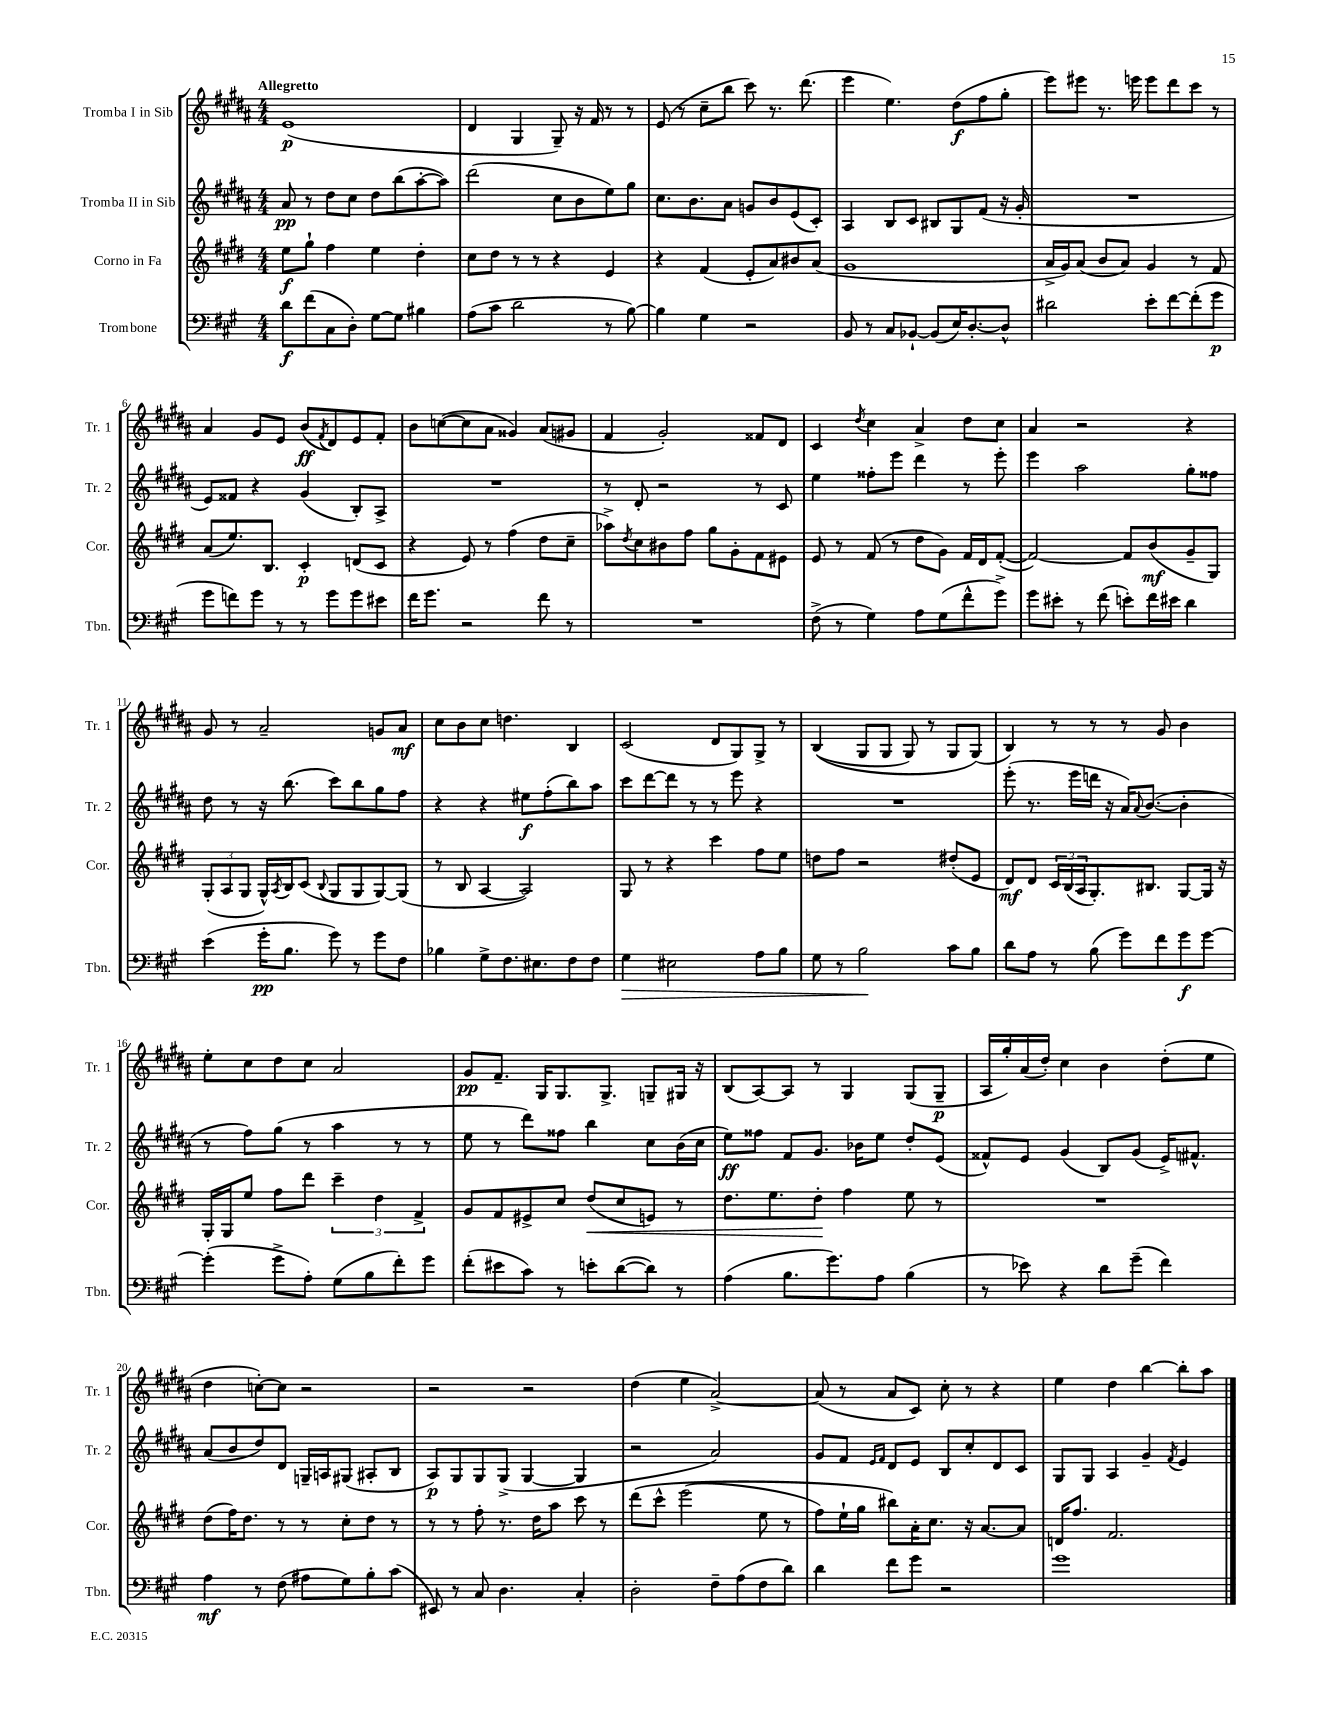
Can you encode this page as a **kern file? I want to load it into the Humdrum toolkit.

**kern	**dynam	**kern	**dynam	**kern	**dynam	**kern	**dynam
*part4	*part4	*part3	*part3	*part2	*part2	*part1	*part1
*staff4	*staff4	*staff3	*staff3	*staff2	*staff2	*staff1	*staff1
*I"Trombone	*	*I"Corno in Fa	*	*I"Tromba II in Sib	*	*I"Tromba I in Sib	*
*I'Tbn.	*	*I'Cor.	*	*I'Tr. 2	*	*I'Tr. 1	*
*clefF4	*	*clefG2	*	*clefG2	*	*clefG2	*
*k[f#c#g#]	*	*k[f#c#g#d#]	*	*k[f#c#g#d#a#]	*	*k[f#c#g#d#a#]	*
*M4/4	*	*M4/4	*	*M4/4	*	*M4/4	*
=1	=1	=1	=1	=1	=1	=1	=1
!	!	!	!	!	!	!LO:TX:a:B:t=Allegretto	!
8d\L	f	8ee\L	f	8a#/	pp	(1e	p
(8f#\	.	8gg#`\J	.	8r	.	.	.
8C#\	.	4ff#\	.	8dd#\L	.	.	.
8D'\J)	.	.	.	8cc#\J	.	.	.
[8G#\L	.	4ee\	.	8dd#\L	.	.	.
8G#\J]	.	.	.	(8bb\	.	.	.
4B#X\	.	4dd#'\	.	[8aa#'\	.	.	.
.	.	.	.	8aa#\J])	.	.	.
=2	=2	=2	=2	=2	=2	=2	=2
(8A\L	.	8cc#\L	.	(2ddd#\	.	4d#/	.
8c#\J	.	8dd#\J	.	.	.	.	.
2d\	.	8r	.	.	.	4G#/	.
.	.	8r	.	.	.	.	.
.	.	4r	.	8cc#\L	.	8G#~/)	.
.	.	.	.	8b\	.	16r	.
.	.	.	.	.	.	16f#/	.
8r	.	4e/	.	8ee\)	.	8r	.
[8B\)	.	.	.	8gg#\J	.	8r	.
=3	=3	=3	=3	=3	=3	=3	=3
4B\]	.	4r	.	8.cc#\L	.	(8e/	.
.	.	.	.	.	.	8r	.
.	.	.	.	8.b\	.	.	.
4G#\	.	(4f#/	.	.	.	8cc#~\L	.
.	.	.	.	8a#\J	.	8bb\J	.
2r	.	8e'/L	.	8gn/L	.	8ccc#\)	.
.	.	8a/)	.	8b/	.	8.r	.
.	.	8b#X/	.	(8e/	.	.	.
.	.	.	.	.	.	(8.ddd#\	.
.	.	(8a/J	.	8c#'/J)	.	.	.
=4	=4	=4	=4	=4	=4	=4	=4
8BB/	.	1g#	.	4A#/	.	4eee\	.
8r	.	.	.	.	.	.	.
8C#/L	.	.	.	8B/L	.	4.ee\)	.
[8BB-X`/J	.	.	.	8c#/J	.	.	.
(8BB-/L]	.	.	.	8B#X/L	.	.	.
16E/K)	.	.	.	8G#/	.	(8dd#\L	f
[8.D'/	.	.	.	.	.	.	.
.	.	.	.	(8f#/J	.	8ff#\	.
8D^^/J]	.	.	.	16r	.	8gg#'\J	.
.	.	.	.	16g#'/	.	.	.
=5	=5	=5	=5	=5	=5	=5	=5
2d#X\	.	16a^/LL	.	1r	.	8eee\L)	.
.	.	16g#/J)	.	.	.	.	.
.	.	(8a/J	.	.	.	8eee#X\J	.
.	.	8b/L	.	.	.	8.r	.
.	.	8a/J)	.	.	.	.	.
.	.	.	.	.	.	16eeen\	.
8e'\L	.	4g#/	.	.	.	8eee\L	.
[8f#\	.	.	.	.	.	8ddd#\	.
(8f#'\]	.	8r	.	.	.	8ccc#\J	.
8g#\J	p	8f#/	.	.	.	8r	.
!!LO:LB:g=z
=6	=6	=6	=6	=6	=6	=6	=6
8g#\L	.	(8a/L	.	8e/L)	.	4a#/	.
8fn\)	.	8.ee/)	.	8f##X/J	.	.	.
8g#\J	.	.	.	4r	.	8g#/L	.
.	.	8.B/J	.	.	.	.	.
8r	.	.	.	.	.	8e/J	.
8r	.	4c#'/	p	(4g#/	.	(8b/L	ff
.	.	.	.	.	.	8qf#/	.
8g#\L	.	.	.	.	.	8d#/)	.
8g#\	.	(8dn/L	.	8B'/L)	.	8e/	.
8e#X\J	.	8c#/J	.	8A#^/J	.	8f#'/J	.
=7	=7	=7	=7	=7	=7	=7	=7
16f#\KL	.	4r	.	1r	.	8b\L	.
8.g#\J	.	.	.	.	.	.	.
.	.	.	.	.	.	([8ccn\	.
2r	.	8e/)	.	.	.	8cc\]	.
.	.	8r	.	.	.	8a#\J	.
.	.	(4ff#\	.	.	.	4g##X/)	.
8f#\	.	8dd#\L	.	.	.	(8a#/L	.
8r	.	8cc#~\J	.	.	.	8g#X/J	.
=8	=8	=8	=8	=8	=8	=8	=8
1r	.	8aa-X^\L)	.	8r	.	4f#/	.
.	.	8qdd#/	.	.	.	.	.
.	.	8cc#\	.	8d#'/	.	.	.
.	.	8b#X\	.	2r	.	2g#'/)	.
.	.	8ff#\J	.	.	.	.	.
.	.	8gg#\L	.	.	.	.	.
.	.	8g#'\	.	.	.	.	.
.	.	8f#\	.	8r	.	8f##X/L	.
.	.	8e#X\J	.	8c#/	.	8d#/J	.
=9	=9	=9	=9	=9	=9	=9	=9
(8F#^\	.	8e/	.	4ee\	.	4c#/	.
8r	.	8r	.	.	.	.	.
.	.	.	.	.	.	8qdd#/	.
4G#\)	.	(8f#/	.	8ff##X'\L	.	4cc#\	.
.	.	8r	.	8eee\J	.	.	.
8A\L	.	8dd#\L	.	4ddd#\	.	4a#^/	.
(8G#\	.	8g#\J)	.	.	.	.	.
8f#^^\	.	16f#/LL	.	8r	.	8dd#\L	.
.	.	16d#/J	.	.	.	.	.
8g#^\J)	.	([8f#'/J	.	8eee'\	.	8cc#\J	.
=10	=10	=10	=10	=10	=10	=10	=10
8g#\L	.	2f#/_)	.	4eee\	.	4a#/	.
8e#X'\J	.	.	.	.	.	.	.
8r	.	.	.	2aa#\	.	2r	.
(8f#\	.	.	.	.	.	.	.
8en'\L)	.	8f#/L]	.	.	.	.	.
16f#\L	.	(8b/	mf	.	.	.	.
16e#X\JJ	.	.	.	.	.	.	.
4d\	.	8g#~/	.	8gg#'\L	.	4r	.
.	.	8G#/J)	.	8ff##X\J	.	.	.
!!LO:LB:g=z
=11	=11	=11	=11	=11	=11	=11	=11
(4e\	.	(12G#'/L	.	8dd#\	.	8g#/	.
.	.	12A/	.	.	.	.	.
.	.	.	.	8r	.	8r	.
.	.	12G#/J	.	.	.	.	.
16g#'\KL	pp	16G#^^/LL)	.	16r	.	2a#~/	.
.	.	8qA/	.	.	.	.	.
8.B\J	.	16B/J	.	(8.bb\	.	.	.
.	.	(8c#/J	.	.	.	.	.
.	.	8qqB/	.	.	.	.	.
8g#\)	.	8G#/L	.	8ccc#\L)	.	.	.
8r	.	8G#/	.	8bb\	.	.	.
8g#\L	.	[8G#/)	.	8gg#\	.	8gn/L	.
8F#\J	.	(8G#/J]	.	8ff#\J	.	8a#/J	mf
=12	=12	=12	=12	=12	=12	=12	=12
4B-X\	.	8r	.	4r	.	8cc#\L	.
.	.	8B/	.	.	.	8b\	.
8G#^\L	.	[4A/	.	4r	.	8cc#\J	.
8.F#\	.	.	.	.	.	4.ddn\	.
.	.	2A/])	.	8ee#X\L	f	.	.
8.E#X\	.	.	.	.	.	.	.
.	.	.	.	(8ff#'\	.	.	.
8F#\	.	.	.	8bb\)	.	4B/	.
8F#\J	.	.	.	8aa#\J	.	.	.
=13	=13	=13	=13	=13	=13	=13	=13
!	!LO:HP:b	!	!	!	!	!	!
4G#\	>	8G#/	.	8ccc#\L	.	(2c#/	.
.	.	8r	.	[8ddd#\	.	.	.
2E#X\	.	4r	.	8ddd#\J]	.	.	.
.	.	.	.	8r	.	.	.
.	.	4ccc#\	.	8r	.	8d#/L	.
.	.	.	.	8eee\	.	8G#/)	.
8A\L	.	8ff#\L	.	4r	.	8G#^/J	.
8B\J	.	8ee\J	.	.	.	8r	.
=14	=14	=14	=14	=14	=14	=14	=14
8G#\	.	8ddn\L	.	1r	.	((4B/	.
8r	.	8ff#\J	.	.	.	.	.
2B\	.	2r	.	.	.	8G#/L	.
.	.	.	.	.	.	8G#/J	.
.	.	.	.	.	.	8G#/)	.
.	.	.	.	.	.	8r	.
8c#\L	]	(8dd#X'/L	.	.	.	8G#/L	.
8B\J	.	8e/J	.	.	.	(8G#/J)	.
=15	=15	=15	=15	=15	=15	=15	=15
8d\L	.	8d#/L)	mf	(8eee'\	.	4B/)	.
8A\J	.	8d#/J	.	8.r	.	.	.
8r	.	24c#/LL	.	.	.	8r	.
.	.	(24B/	.	.	.	.	.
.	.	.	.	16eee\LL	.	.	.
.	.	24A/J	.	.	.	.	.
(8B\	.	8.G#'/)	.	16dddn\JJ	.	8r	.
.	.	.	.	16r	.	.	.
8g#\L)	.	.	.	16a#/KL)	.	8r	.
.	.	.	.	8qqa#/	.	.	.
.	.	8.B#X/J	.	([8.b/J	.	.	.
8f#\	.	.	.	.	.	8g#/	.
8g#\	f	[8G#/L	.	4b'\]	.	4b\	.
[8g#\J	.	16G#/Jk]	.	.	.	.	.
.	.	16r	.	.	.	.	.
!!LO:LB:g=z
=16	=16	=16	=16	=16	=16	=16	=16
(4g#'\]	.	16G#'/LL	.	8r	.	8ee'\L	.
.	.	16G#/J	.	.	.	.	.
.	.	8ee/J	.	8ff#\L)	.	8cc#\	.
8g#^\L	.	8ff#\L	.	(8gg#\J	.	8dd#\	.
8A'\J)	.	8ddd#\J	.	8r	.	8cc#\J	.
(8G#\L	.	6ccc#~\	.	4aa#\	.	2a#/	.
8B\	.	.	.	.	.	.	.
.	.	6dd#\	.	.	.	.	.
8f#'\)	.	.	.	8r	.	.	.
.	.	6f#^/	.	.	.	.	.
8g#\J	.	.	.	8r	.	.	.
=17	=17	=17	=17	=17	=17	=17	=17
(8f#'\L	.	8g#/L	.	8ee\	.	8g#/L	pp
8e#X\	.	8f#/	.	8r	.	8.f#~/J	.
8c#\J)	.	8e#X^/	.	8ddd#\L)	.	.	.
.	.	.	.	.	.	16G#/KL	.
8r	.	8cc#/J	.	8ff##X\J	.	8.G#/	.
!	!	!	!LO:HP:b	!	!	!	!
8en'\L	.	(8dd#/L	<	4bb\	.	.	.
.	.	.	.	.	.	8.G#^/J	.
([8d\	.	8cc#/	.	.	.	.	.
8d\J])	.	8en/J)	.	8cc#\L	.	8Gn~/L	.
8r	.	8r	.	(16b\L	.	16G#X/Jk	.
.	.	.	.	16cc#\JJ	.	16r	.
=18	=18	=18	=18	=18	=18	=18	=18
(4A\	.	8.dd#\L	.	8ee\L)	ff	(8B/L	.
.	.	.	.	8ff##X\J	.	[8A#/)	.
.	.	8.ee\	.	.	.	.	.
8.B\L	.	.	.	8f#/L	.	8A#/J]	.
.	.	8dd#'\J	.	8.g#/J	.	8r	.
8.g#\)	.	.	.	.	.	.	.
.	.	4ff#\	[	.	.	4G#/	.
.	.	.	.	16b-X\KL	.	.	.
8A\J	.	.	.	8ee\J	.	.	.
(4B\	.	8ee\	.	8dd#'/L	.	(8G#/L	.
.	.	8r	.	(8e/J	.	8G#~/J	p
=19	=19	=19	=19	=19	=19	=19	=19
8r	.	1r	.	8f##X^^/L)	.	16A#/LL	.
.	.	.	.	.	.	16gg#'/)	.
8e-X\)	.	.	.	8e/J	.	(16a#/	.
.	.	.	.	.	.	16dd#'/JJ)	.
4r	.	.	.	(4g#/	.	4cc#\	.
8d\L	.	.	.	8B/L)	.	4b\	.
(8g#~\J	.	.	.	(8g#/J	.	.	.
4f#\)	.	.	.	16e^/KL)	.	(8dd#'\L	.
.	.	.	.	8.f#X^^/J	.	.	.
.	.	.	.	.	.	8ee\J	.
!!LO:LB:g=z
=20	=20	=20	=20	=20	=20	=20	=20
4A\	mf	(8dd#\L	.	(8a#/L	.	4dd#\	.
.	.	16ff#\K)	.	8b/	.	.	.
.	.	8.dd#\J	.	.	.	.	.
8r	.	.	.	8dd#/)	.	[8ccn'\L)	.
(8F#\	.	8r	.	8d#/J	.	8cc\J]	.
8A#X\L	.	8r	.	16Gn~/LL	.	2r	.
.	.	.	.	16An/J	.	.	.
8G#\)	.	8cc#'\L	.	(8G#X/J	.	.	.
8B'\	.	8dd#\J	.	8A#X'/L	.	.	.
(8c#\J	.	8r	.	8B/J	.	.	.
=21	=21	=21	=21	=21	=21	=21	=21
8EE#X/)	.	8r	.	8A#/L)	p	2r	.
8r	.	8r	.	8G#/	.	.	.
8C#/	.	8ff#'\	.	8G#/	.	.	.
4.D\	.	8.r	.	(8G#^/J	.	.	.
.	.	.	.	[4G#/	.	2r	.
.	.	16dd#\KL	.	.	.	.	.
.	.	8aa\J	.	.	.	.	.
4C#'/	.	8ccc#\	.	4G#/]	.	.	.
.	.	8r	.	.	.	.	.
=22	=22	=22	=22	=22	=22	=22	=22
2D'\	.	(8ddd#\L	.	2r	.	(4dd#\	.
.	.	8ccc#^^\J	.	.	.	.	.
.	.	(2eee\	.	.	.	4ee\	.
8F#~\L	.	.	.	2a#/)	.	[2a#^/)	.
(8A\	.	.	.	.	.	.	.
8F#\	.	8ee\	.	.	.	.	.
8d\J)	.	8r	.	.	.	.	.
=23	=23	=23	=23	=23	=23	=23	=23
4d\	.	8ff#\L)	.	8g#/L	.	(8a#/]	.
.	.	16ee`\L	.	8f#/J	.	8r	.
.	.	16gg#\JJ	.	.	.	.	.
.	.	.	.	16qqe/LL	.	.	.
.	.	.	.	16qqf#/JJ	.	.	.
8f#\L	.	8bb#X\L)	.	8d#/L	.	8a#/L	.
8g#\J	.	16a'\K	.	8e/J	.	8c#/J)	.
.	.	8.cc#\J	.	.	.	.	.
2r	.	.	.	8B/L	.	8cc#'\	.
.	.	16r	.	8cc#'/	.	8r	.
.	.	[8.a/L	.	.	.	.	.
.	.	.	.	8d#/	.	4r	.
.	.	8a/J]	.	8c#/J	.	.	.
=24	=24	=24	=24	=24	=24	=24	=24
1g#	.	16dn/KL	.	8G#/L	.	4ee\	.
.	.	8.ff#/J	.	.	.	.	.
.	.	.	.	8G#/J	.	.	.
.	.	2.f#/	.	4A#/	.	4dd#\	.
.	.	.	.	4g#~/	.	[4bb\	.
.	.	.	.	8qf#/	.	.	.
.	.	.	.	4e/	.	8bb'\L]	.
.	.	.	.	.	.	8aa#\J	.
==	==	==	==	==	==	==	==
*-	*-	*-	*-	*-	*-	*-	*-
